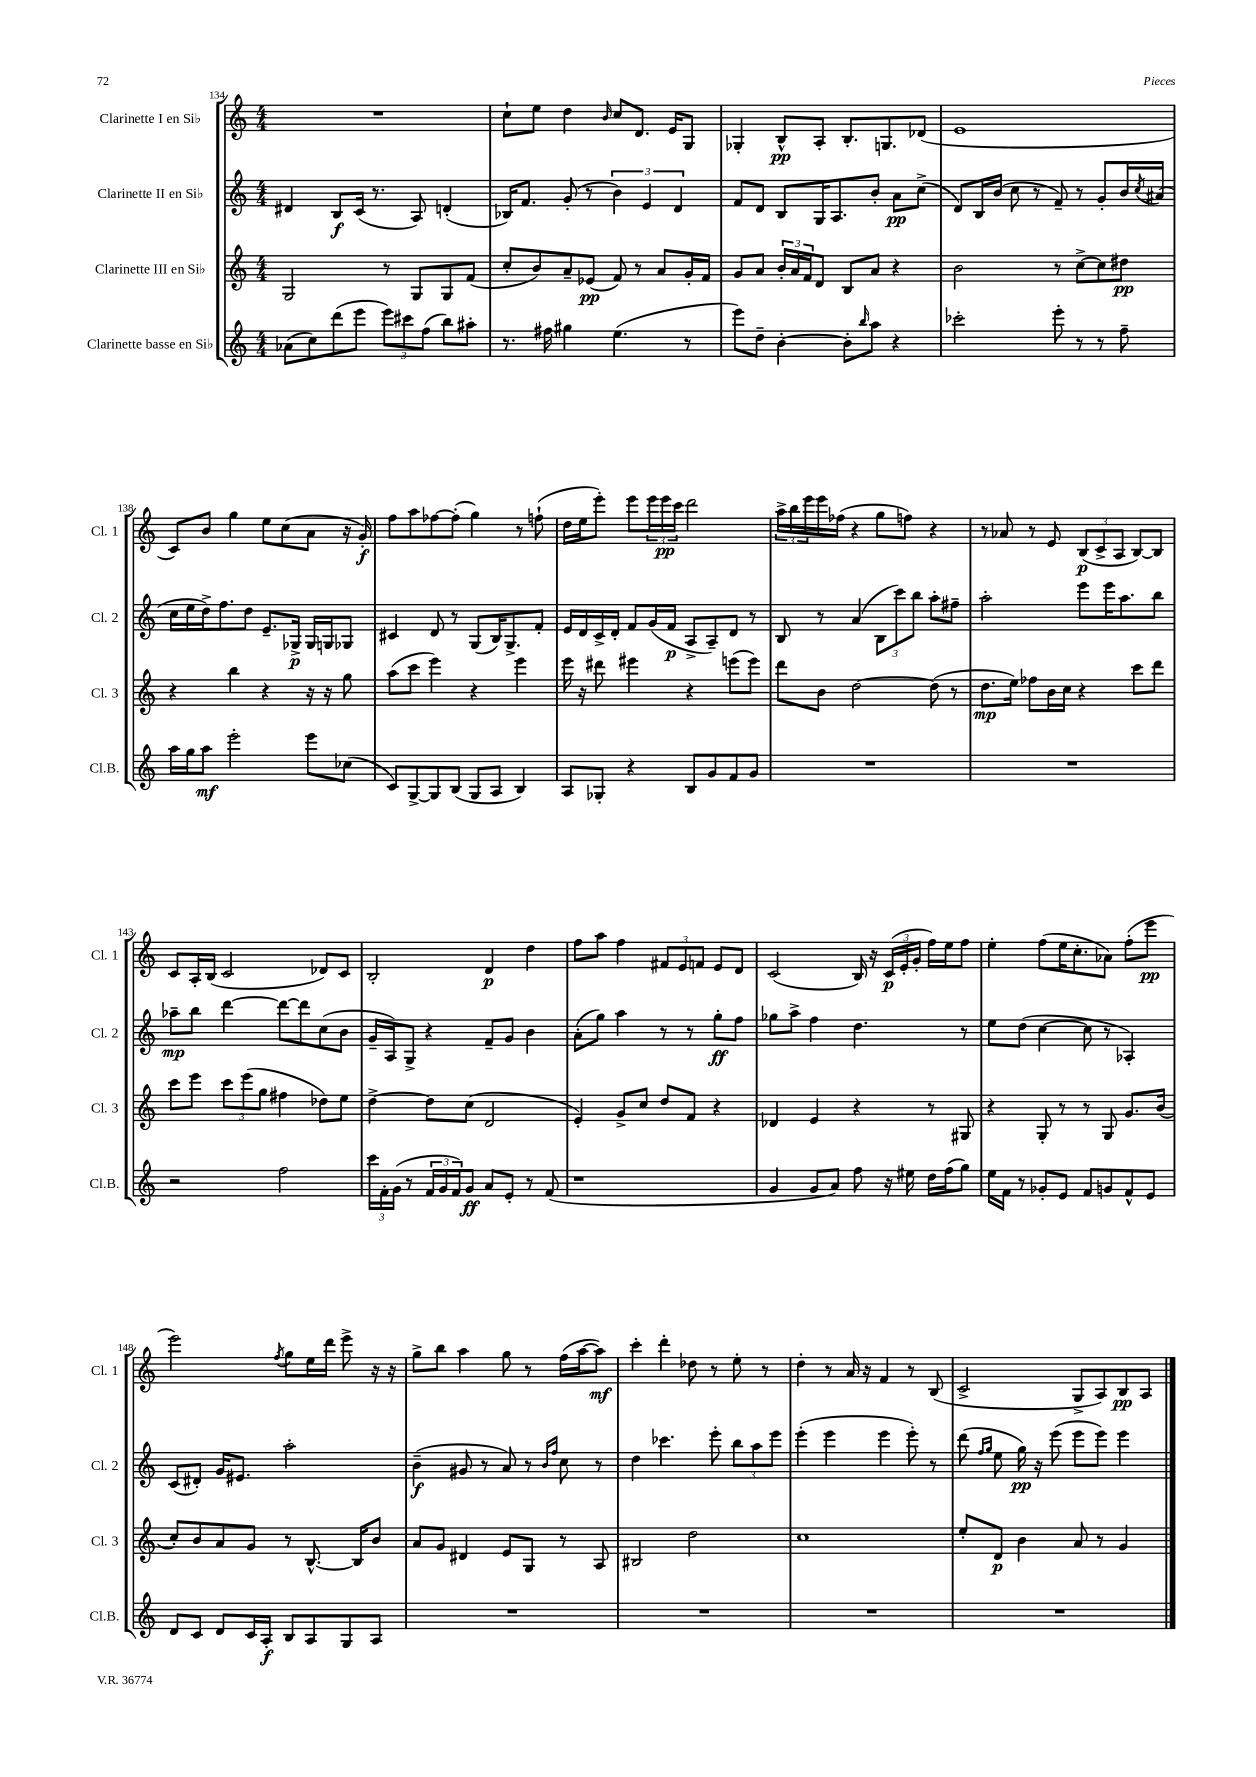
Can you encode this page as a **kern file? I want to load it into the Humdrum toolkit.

**kern	**kern	**kern	**kern
*staff4	*staff3	*staff2	*staff1
*clefG2	*clefG2	*clefG2	*clefG2
*k[]	*k[]	*k[]	*k[]
*M4/4	*M4/4	*M4/4	*M4/4
(8a-	2G	4d#	1r
8cc)	.	.	.
(8ddd	.	8B	.
8eee	.	(16c	.
.	.	8.r	.
12eee)	8r	.	.
12ccc#	.	.	.
.	8G	8A)	.
(12ff	.	.	.
8bb)	8G	(4d'	.
8aa#'	(8f	.	.
=	=	=	=
8.r	8cc'	16B-)	8cc`
.	.	8.f	.
.	8b)	.	8ee
16ff#	.	.	.
4gg#	8a~	(8g'	4dd
.	(8e-	8r	.
.	.	.	16qqb
(4.ee	8f)	6b)	8cc
.	8r	.	8.d
.	.	6e	.
.	8a	.	.
.	.	.	16e
.	.	6d	.
8r	16g'	.	8G
.	16f	.	.
=	=	=	=
8eee)	8g	8f	4G-'
8dd~	8a	8d	.
[4b'	24b'	8B	8B^^
.	24a	.	.
.	24f	.	.
.	8d	16G	8A'
.	.	8.A	.
8b']	8B	.	8.B'
16qqbb	.	.	.
8aa	8a	8b'	.
.	.	.	8.G
4r	4r	8a	.
.	.	(8cc^	(8d-
=	=	=	=
2ccc-'	2b	8d)	1e
.	.	16B	.
.	.	(16b	.
.	.	8cc	.
.	.	8r	.
8eee'	8r	8f~)	.
8r	[8cc^	8r	.
8r	8cc]	8g'	.
8ff~	8dd#	16b	.
.	.	8qcc	.
.	.	(16a#	.
=	=	=	=
16aa	4r	16cc	8c)
16gg	.	16ee	.
8aa	.	16dd^)	8b
.	.	8.ff	.
2eee'	4bb	.	4gg
.	.	8dd	.
.	4r	8.e~	8ee
.	.	.	(8cc
.	.	16G-^	.
8eee	16r	16G-	8a
.	16r	16G	.
(8cc-	8gg	8G-	16r
.	.	.	16g')
=	=	=	=
8c)	(8aa	4c#	8ff
[8G^	8ccc	.	8aa
8G]	4eee)	8d	[8ff-
(8B	.	8r	(8ff-']
8G	4r	(8G	4gg)
8A	.	16B)	.
.	.	8.G^	.
4B)	4eee	.	8r
.	.	8f'	(8ff`
=	=	=	=
8A	16eee	16e	16dd
.	16r	16d	16ee
8G-'	8ddd#	16c^	8eee')
.	.	16d'	.
4r	4eee#	8f	8eee
.	.	(16g	24eee
.	.	.	24eee
.	.	16f	.
.	.	.	24ccc
8B	4r	8A^	2ddd
8g	.	8A~)	.
8f	(8eee	8d	.
8g	8eee)	8r	.
=	=	=	=
1r	8ddd	8B	24aa^
.	.	.	24bb
.	.	.	24eee
.	8b	8r	16eee
.	.	.	(16ff-
.	[2dd	(4a	4r
.	.	12B	8gg
.	.	12ccc)	.
.	.	.	8ff)
.	.	12bb	.
.	(8dd]	8aa'	4r
.	8r	8ff#~	.
=	=	=	=
1r	8.dd	2aa'	8r
.	.	.	8a-
.	16ee)	.	.
.	8ff-	.	8r
.	16b	.	8e
.	16cc	.	.
.	4r	8eee	(12B
.	.	.	12c^
.	.	16eee	.
.	.	.	12A
.	.	8.aa	.
.	8ccc	.	[8B)
.	8ddd	8bb	8B]
=	=	=	=
2r	8ccc	8aa-~	8c
.	8eee	8bb	16A'
.	.	.	(16B
.	12ccc	[4ddd	2c
.	(12eee	.	.
.	12gg	.	.
2ff	4ff#	8ddd_	.
.	.	8ddd]	.
.	8dd-)	(8cc	8d-)
.	8ee	8b	8c
=	=	=	=
24ccc	[4dd^	16g~	2B'
24f'	.	.	.
.	.	16A)	.
(24g	.	.	.
8r	.	8G^	.
24f	8dd]	4r	.
24g	.	.	.
24f)	.	.	.
8g	(8cc	.	.
8a	2d	8f~	4d
8e'	.	8g	.
8r	.	4b	4dd
(8f	.	.	.
=	=	=	=
1r	4e')	(8a'	8ff
.	.	8gg)	8aa
.	8g^	4aa	4ff
.	8cc	.	.
.	8dd	8r	12f#
.	.	.	12e
.	8f	8r	.
.	.	.	12f
.	4r	8gg'	8e
.	.	8ff	8d
=	=	=	=
4g	4d-	8gg-	(2c
.	.	8aa^	.
8g	4e	4ff	.
8a)	.	.	.
8ff	4r	4.dd	16B)
.	.	.	16r
16r	.	.	(24c
.	.	.	24e'
16ee#	.	.	.
.	.	.	24g'
16dd	8r	.	16ff)
(16ff	.	.	16ee
8gg)	8G#	8r	8ff
=	=	=	=
16ee	4r	8ee	4ee'
16f	.	.	.
8r	.	(8dd	.
8g-'	8G'	[4cc	(8ff
8e	8r	.	16ee
.	.	.	8.cc'
8f	8r	8cc]	.
8g	8G	8r	8a-)
8f^^	8.g	4A-')	(8ff'
8e	.	.	8eee
.	(16b	.	.
=	=	=	=
8d	8cc')	(8c	2eee)
8c	8b	8d#')	.
8d	8a	16g	.
.	.	8.e#	.
16c	8g	.	.
16A'	.	.	.
.	.	.	8qff
8B	8r	2aa'	8gg
8A	[8.B^^	.	16ee
.	.	.	16ddd
8G	.	.	8eee^
.	16B]	.	.
8A	8b	.	16r
.	.	.	16r
=	=	=	=
1r	8a	(4b~	8gg^
.	8g	.	8bb
.	4d#	8g#	4aa
.	.	8r	.
.	8e	8a)	8gg
.	8G	8r	8r
.	.	16qqb	.
.	.	16qqff	.
.	8r	8cc	(16ff
.	.	.	[16aa
.	8A	8r	8aa])
=	=	=	=
1r	2B#	4dd	4ccc'
.	.	4.ccc-	4ddd'
.	2dd	.	8dd-
.	.	8eee'	8r
.	.	12bb	8ee'
.	.	12aa	.
.	.	.	8r
.	.	12eee	.
=	=	=	=
1r	1cc	(4eee'	4dd'
.	.	4eee	8r
.	.	.	16a
.	.	.	16r
.	.	4eee	4f
.	.	8eee')	8r
.	.	8r	(8B
=	=	=	=
1r	8ee'	(8ddd	2c^
.	.	16qqff	.
.	.	16qqgg	.
.	8d	8ee	.
.	4b	16gg)	.
.	.	16r	.
.	.	(8eee	.
.	8a	8eee	8G^
.	8r	8eee)	8A)
.	4g	4eee	8B
.	.	.	8A
==	==	==	==
*-	*-	*-	*-
